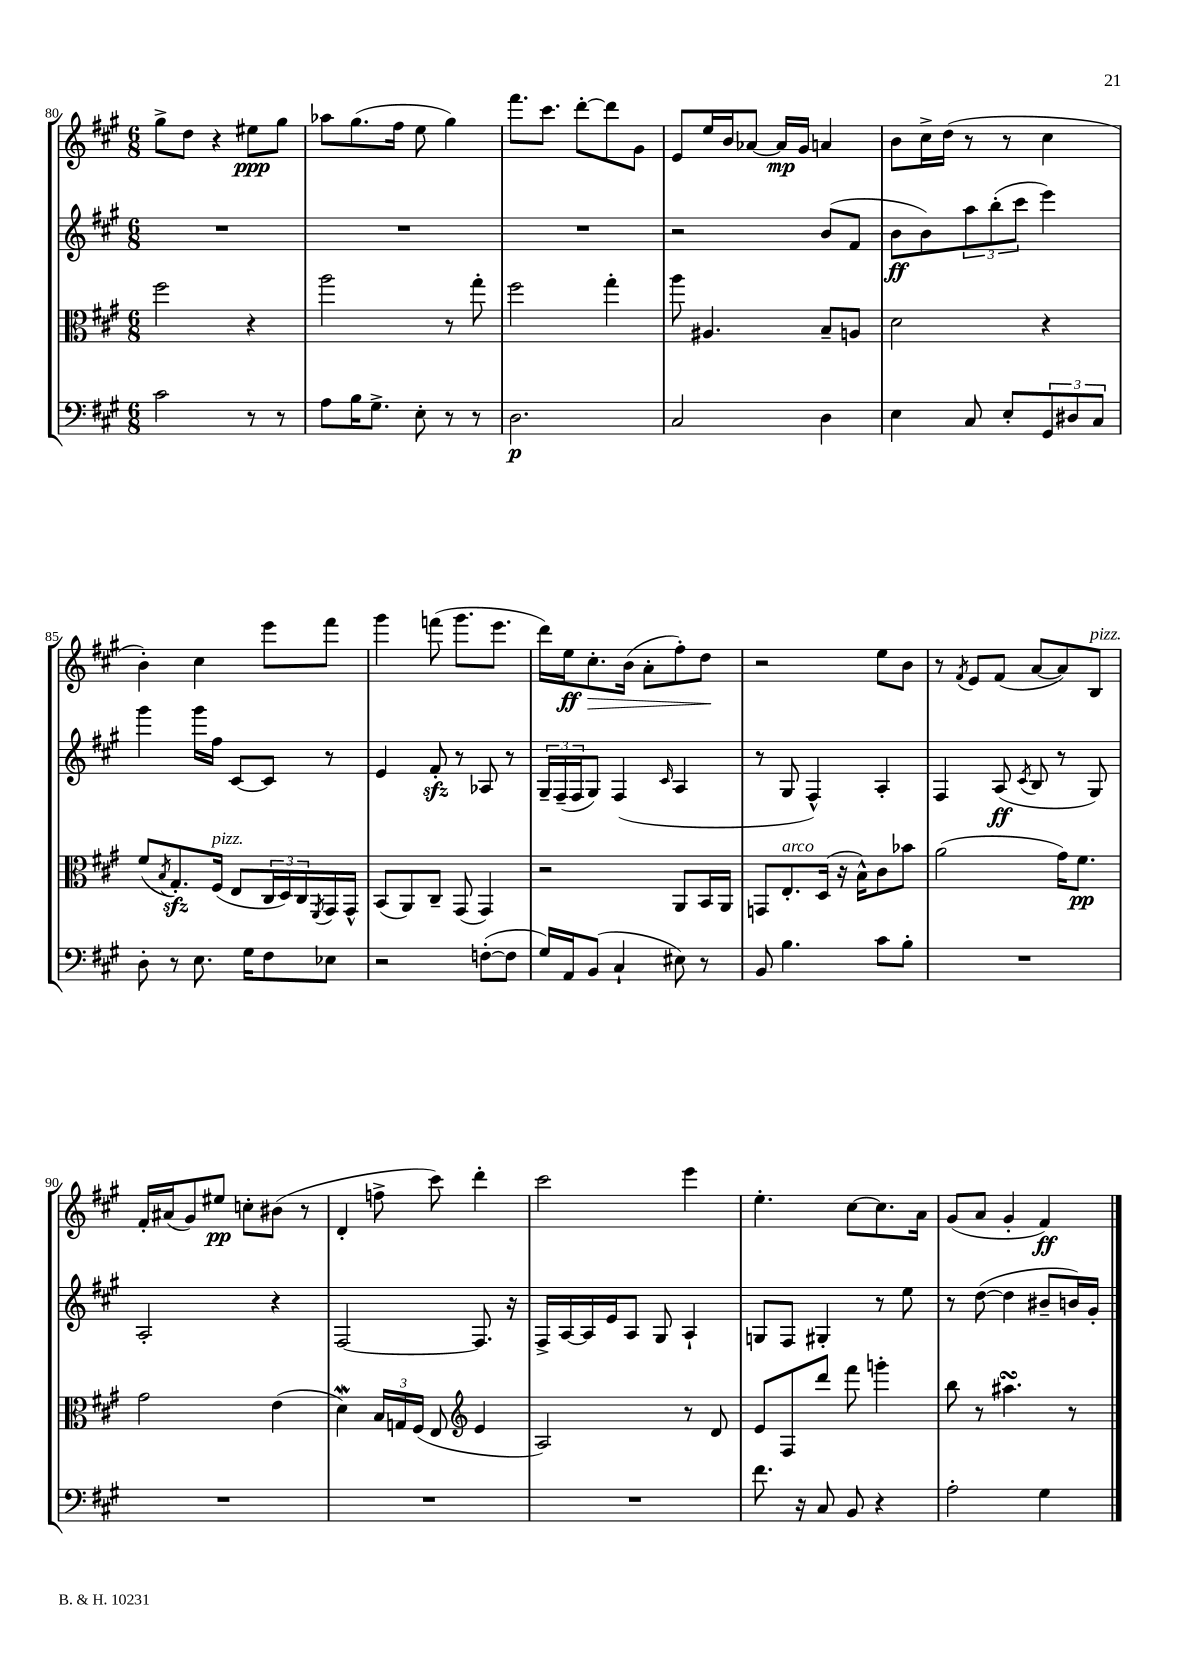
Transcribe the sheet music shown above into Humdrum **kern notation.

**kern	**dynam	**kern	**dynam	**kern	**dynam	**kern	**dynam
*part4	*part4	*part3	*part3	*part2	*part2	*part1	*part1
*staff4	*staff4	*staff3	*staff3	*staff2	*staff2	*staff1	*staff1
*clefF4	*	*clefC3	*	*clefG2	*	*clefG2	*
*k[f#c#g#]	*	*k[f#c#g#]	*	*k[f#c#g#]	*	*k[f#c#g#]	*
*M6/8	*	*M6/8	*	*M6/8	*	*M6/8	*
=80	=80	=80	=80	=80	=80	=80	=80
2c#\	.	2ff#\	.	2.r	.	8gg#^\L	.
.	.	.	.	.	.	8dd\J	.
.	.	.	.	.	.	4r	.
8r	.	4r	.	.	.	8ee#X\L	ppp
8r	.	.	.	.	.	8gg#\J	.
=81	=81	=81	=81	=81	=81	=81	=81
8A\L	.	2aa\	.	2.r	.	8aa-X\L	.
16B\K	.	.	.	.	.	(8.gg#\	.
8.G#^\J	.	.	.	.	.	.	.
.	.	.	.	.	.	16ff#\Jk	.
8E'\	.	.	.	.	.	8ee\	.
8r	.	8r	.	.	.	4gg#\)	.
8r	.	8gg#'\	.	.	.	.	.
=82	=82	=82	=82	=82	=82	=82	=82
2.D\	p	2ff#\	.	2.r	.	8.fff#\L	.
.	.	.	.	.	.	8.ccc#\J	.
.	.	.	.	.	.	[8ddd'\L	.
.	.	4gg#'\	.	.	.	8ddd\]	.
.	.	.	.	.	.	8g#\J	.
=83	=83	=83	=83	=83	=83	=83	=83
2C#/	.	8aa\	.	2r	.	8e/L	.
.	.	4.A#X/	.	.	.	16ee/L	.
.	.	.	.	.	.	16b/J	.
.	.	.	.	.	.	[8a-X/J	.
.	.	.	.	.	.	16a-/LL]	mp
.	.	.	.	.	.	16g#/JJ	.
4D\	.	8B~/L	.	(8b/L	.	4an/	.
.	.	8An/J	.	8f#/J	.	.	.
=84	=84	=84	=84	=84	=84	=84	=84
4E\	.	2d\	.	8b\L	ff	8b\L	.
.	.	.	.	8b\)	.	16cc#^\L	.
.	.	.	.	.	.	(16dd\JJ	.
8C#/	.	.	.	12aa\	.	8r	.
.	.	.	.	(12bb'\	.	.	.
8E'/L	.	.	.	.	.	8r	.
.	.	.	.	12ccc#\J	.	.	.
12GG#/	.	4r	.	4eee\)	.	4cc#\	.
12D#X/	.	.	.	.	.	.	.
12C#/J	.	.	.	.	.	.	.
!!LO:LB:g=z
=85	=85	=85	=85	=85	=85	=85	=85
8D'\	.	(8f#/L	.	4ggg#\	.	4b'\)	.
.	.	8qB/	.	.	.	.	.
8r	.	8.G#zz'/)	.	.	.	.	.
8.E\	.	.	.	16ggg#\LL	.	4cc#\	.
!	!	!LO:TX:a:i:t=pizz.	!	!	!	!	!
.	.	(16F#/Jk	.	16ff#\JJ	.	.	.
.	.	8E/L	.	[8c#/L	.	.	.
16G#\KL	.	.	.	.	.	.	.
8F#\	.	24C#/L	.	8c#/J]	.	8eee\L	.
.	.	24D/)	.	.	.	.	.
.	.	24C#/	.	.	.	.	.
.	.	8qFF#/	.	.	.	.	.
8E-X\J	.	16GG#/	.	8r	.	8fff#\J	.
.	.	16GG#^^/JJ	.	.	.	.	.
=86	=86	=86	=86	=86	=86	=86	=86
2r	.	(8BB/L	.	4e/	.	4ggg#\	.
.	.	8AA/)	.	.	.	.	.
.	.	8C#~/J	.	8f#zz'/	.	(8fffn\	.
.	.	(8GG#/	.	8r	.	8.ggg#\L	.
([8Fn'\L	.	4GG#/)	.	8A-X/	.	.	.
.	.	.	.	.	.	8.eee\J	.
8F\J]	.	.	.	8r	.	.	.
=87	=87	=87	=87	=87	=87	=87	=87
16G#/LL)	.	2r	.	24G#~/LL	.	16ddd\LL)	.
.	.	.	.	(24F#~/	.	.	.
16AA/J	.	.	.	.	.	16ee\J	ff
.	.	.	.	24F#/J	.	.	.
!	!	!	!	!	!	!	!LO:HP:b
(8BB/J	.	.	.	8G#/J)	.	8.cc#'\	>
4C#`/	.	.	.	(4F#/	.	.	.
.	.	.	.	.	.	(16b\Jk	.
.	.	.	.	.	.	8a'\L	.
.	.	.	.	16qqc#/	.	.	.
8E#X\)	.	8AA/L	.	4A/	.	8ff#'\)	.
8r	.	16BB/L	.	.	.	8dd\J	.
.	.	16AA/JJ	.	.	.	.	.
.	.	.	.	.	.	.	]
=88	=88	=88	=88	=88	=88	=88	=88
8BB/	.	8GGn/L	.	8r	.	2r	.
!	!	!LO:TX:a:i:t=arco	!	!	!	!	!
4.B\	.	8.E'/	.	8G#/	.	.	.
.	.	.	.	4F#^^/)	.	.	.
.	.	(16D/Jk	.	.	.	.	.
.	.	16r	.	.	.	.	.
.	.	16B^^\KL)	.	.	.	.	.
8c#\L	.	8c#\	.	4A'/	.	8ee\L	.
8B'\J	.	8b-X\J	.	.	.	8b\J	.
=89	=89	=89	=89	=89	=89	=89	=89
2.r	.	(2a\	.	4F#/	.	8r	.
.	.	.	.	.	.	8qf#/	.
.	.	.	.	.	.	8e/L	.
.	.	.	.	(8A/	ff	(8f#/J	.
.	.	.	.	8qc#/	.	.	.
.	.	.	.	8B/	.	[8a/L	.
.	.	16g#\KL)	.	8r	.	8a/])	.
.	.	8.f#\J	pp	.	.	.	.
!	!	!	!	!	!	!LO:TX:a:i:t=pizz.	!
.	.	.	.	8G#/)	.	8B/J	.
!!LO:LB:g=z
=90	=90	=90	=90	=90	=90	=90	=90
2.r	.	2g#\	.	2A'/	.	16f#'/LL	.
.	.	.	.	.	.	(16a#X/J	.
.	.	.	.	.	.	8g#/)	.
.	.	.	.	.	.	8ee#X/J	pp
.	.	.	.	.	.	8ccn'\L	.
.	.	(4e\	.	4r	.	(8b#X\J	.
.	.	.	.	.	.	8r	.
=91	=91	=91	=91	=91	=91	=91	=91
2.r	.	4dw\)	.	[2F#/	.	4d'/	.
.	.	24B/LL	.	.	.	8ffn^\	.
.	.	24Gn/	.	.	.	.	.
.	.	(24F#/JJ	.	.	.	.	.
.	.	8E/	.	.	.	8ccc#\)	.
*	*	*clefG2	*	*	*	*	*
.	.	4e/	.	8.F#/]	.	4ddd'\	.
.	.	.	.	16r	.	.	.
=92	=92	=92	=92	=92	=92	=92	=92
2.r	.	2A/)	.	16F#^/LL	.	2ccc#\	.
.	.	.	.	[16A/	.	.	.
.	.	.	.	16A/]	.	.	.
.	.	.	.	16e/J	.	.	.
.	.	.	.	8A/J	.	.	.
.	.	.	.	8G#/	.	.	.
.	.	8r	.	4A`/	.	4eee\	.
.	.	8d/	.	.	.	.	.
=93	=93	=93	=93	=93	=93	=93	=93
8.f#\	.	8e/L	.	8Gn/L	.	4.ee'\	.
.	.	8F#/	.	8F#/J	.	.	.
16r	.	.	.	.	.	.	.
8C#/	.	8ddd/J	.	4G#X'/	.	.	.
8BB/	.	8fff#\	.	.	.	[8cc#\L	.
4r	.	4gggn'\	.	8r	.	8.cc#\]	.
.	.	.	.	8ee\	.	.	.
.	.	.	.	.	.	16a\Jk	.
=94	=94	=94	=94	=94	=94	=94	=94
2A'\	.	8bb\	.	8r	.	(8g#/L	.
.	.	8r	.	([8dd\	.	8a/J	.
.	.	4.aa#XsSsS\	.	4dd\]	.	4g#'/	.
4G#\	.	.	.	8b#X~/L	.	4f#/)	ff
.	.	8r	.	16bn/L)	.	.	.
.	.	.	.	16g#'/JJ	.	.	.
==	==	==	==	==	==	==	==
*-	*-	*-	*-	*-	*-	*-	*-
